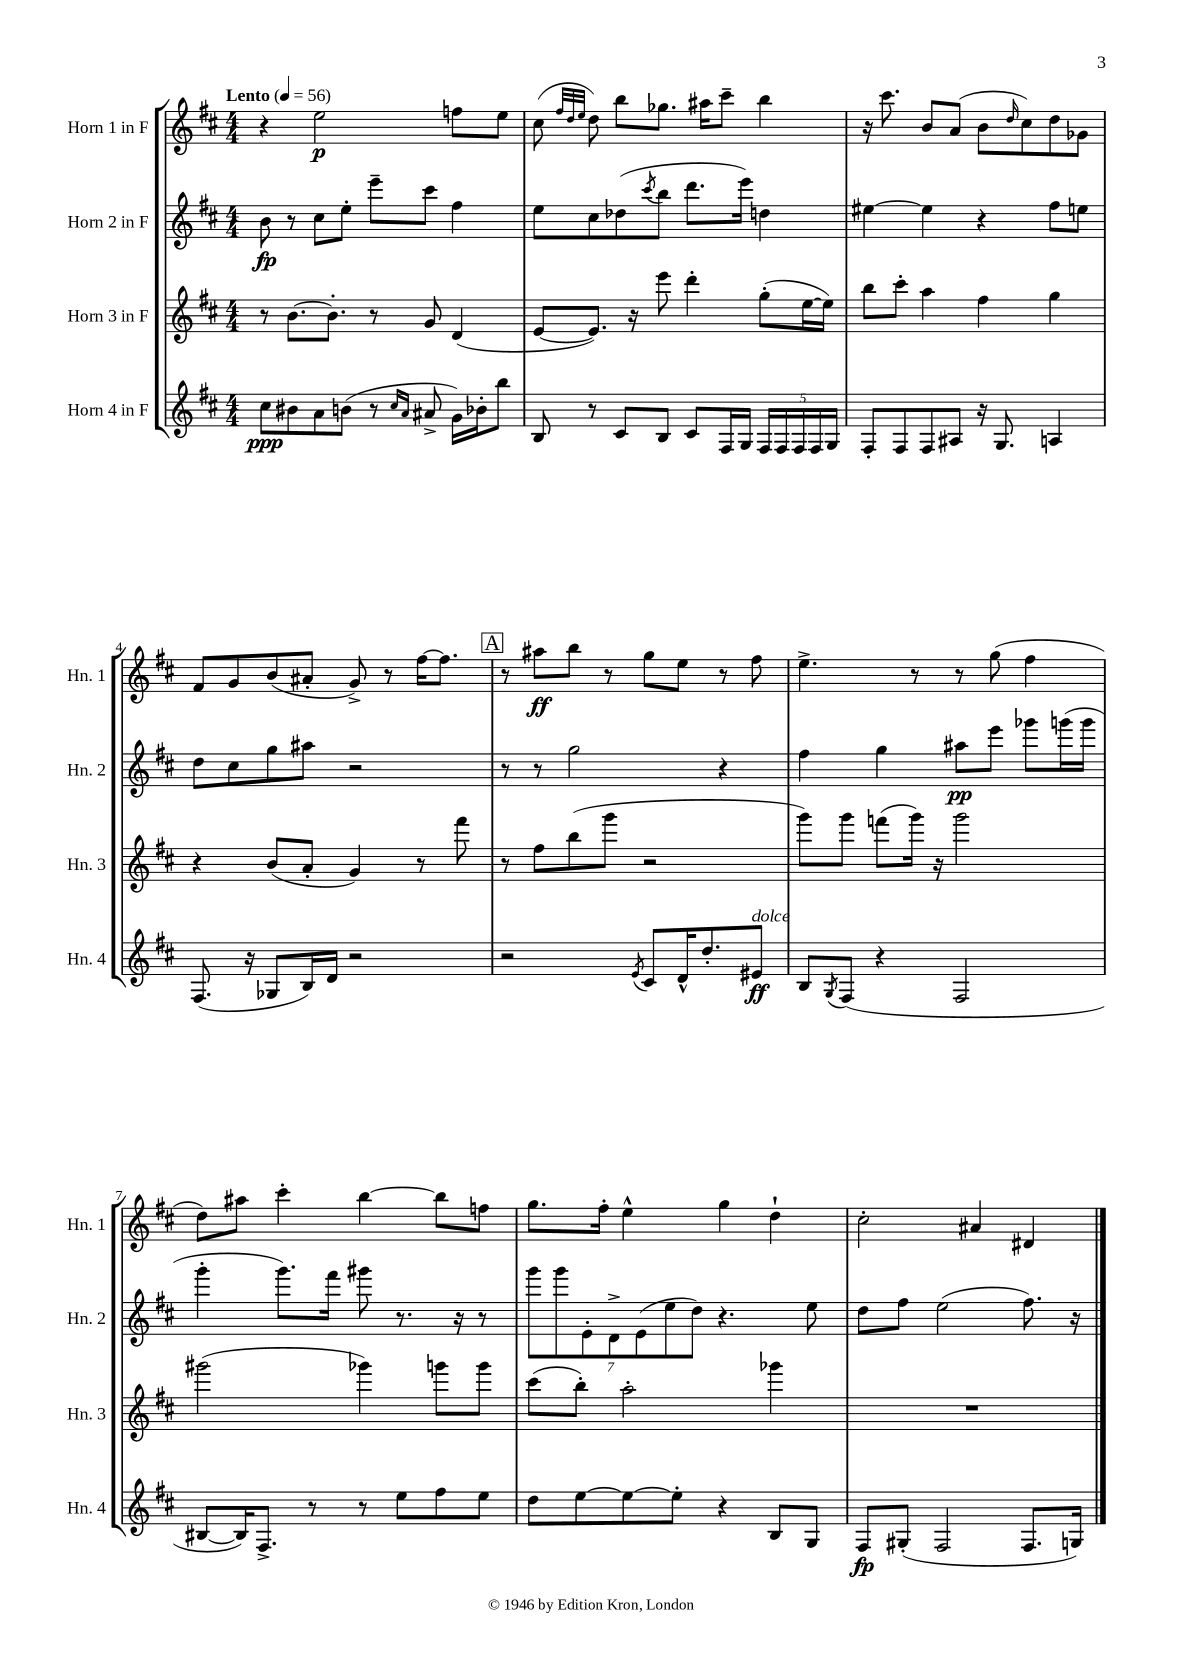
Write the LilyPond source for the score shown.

<<
\new StaffGroup <<
\new Staff = "s0" \with { instrumentName = "Horn 1 in F" shortInstrumentName = "Hn. 1" } {
    \clef treble \key d \major \numericTimeSignature \time 4/4 \tempo "Lento" 4 = 56
    r4 e''2\p f''8 e''8 |
    cis''8( \grace { fis''32 d''32 e''32 } d''8) b''8 ges''8. ais''16 cis'''8-- b''4 |
    r16 cis'''8. b'8 a'8( b'8 \grace { d''16 } cis''8) d''8 ges'8 |
    fis'8 g'8 b'8( ais'8-. g'8->) r8 fis''16~ fis''8. |
    \mark \markup { \box "A" } r8 ais''8\ff b''8 r8 g''8 e''8 r8 fis''8 |
    e''4.-> r8 r8 g''8( fis''4 |
    d''8) ais''8 cis'''4-. b''4~ b''8 f''8 |
    g''8. fis''16-. e''4-^ g''4 d''4-! |
    cis''2-. ais'4 dis'4 \bar "|." |
}
\new Staff = "s1" \with { instrumentName = "Horn 2 in F" shortInstrumentName = "Hn. 2" } {
    \clef treble \key d \major \numericTimeSignature \time 4/4
    b'8\fp r8 cis''8 e''8-. e'''8-- cis'''8 fis''4 |
    e''8 cis''8 des''8( \acciaccatura { cis'''8 } b''8 d'''8. e'''16) d''4 |
    eis''4~ eis''4 r4 fis''8 e''8 |
    d''8 cis''8 g''8 ais''8 r2 |
    \mark \markup { \box "A" } r8 r8 g''2 r4 |
    fis''4 g''4 ais''8\pp e'''8 ges'''8 g'''16( g'''16 |
    g'''4-. g'''8.) fis'''16 gis'''8 r8. r16 r8 |
    \tuplet 7/4 { g'''8 g'''8 e'8-. d'8-> e'8( e''8 d''8) } r4. e''8 |
    d''8 fis''8 e''2( fis''8.) r16 \bar "|." |
}
\new Staff = "s2" \with { instrumentName = "Horn 3 in F" shortInstrumentName = "Hn. 3" } {
    \clef treble \key d \major \numericTimeSignature \time 4/4
    r8 b'8.~ b'8.-. r8 g'8 d'4( |
    e'8~ e'8.) r16 e'''8 d'''4-. g''8-.( e''16~ e''16) |
    b''8 cis'''8-. a''4 fis''4 g''4 |
    r4 b'8( a'8-. g'4) r8 fis'''8 |
    \mark \markup { \box "A" } r8 fis''8 b''8( g'''8 r2 |
    g'''8) g'''8 f'''8( g'''16) r16 g'''2 |
    gis'''2( ges'''4) g'''8 g'''8 |
    cis'''8( b''8-.) a''2-. ges'''4 |
    R1 \bar "|." |
}
\new Staff = "s3" \with { instrumentName = "Horn 4 in F" shortInstrumentName = "Hn. 4" } {
    \clef treble \key d \major \numericTimeSignature \time 4/4
    cis''8\ppp bis'8 a'8 b'8( r8 \grace { cis''16 a'16 } ais'8-> g'16) bes'16-. b''8 |
    b8 r8 cis'8 b8 cis'8 fis16 g16 \tuplet 5/4 { fis16 fis16 fis16 fis16 g16 } |
    fis8-. fis8 fis8 ais8 r16 g8. a4 |
    fis8.( r16 ges8 b16) d'16 r2 |
    \mark \markup { \box "A" } r2 \acciaccatura { e'8 } cis'8 d'16-^ d''8.-. eis'8\ff^\markup { \italic "dolce" } |
    b8 \acciaccatura { g8 } fis8( r4 fis2 |
    bis8~ bis16) fis8.-> r8 r8 e''8 fis''8 e''8 |
    d''8 e''8~ e''8~ e''8-. r4 b8 g8 |
    fis8\fp gis8-.( fis2 fis8. g16) \bar "|." |
}
>>
>>
